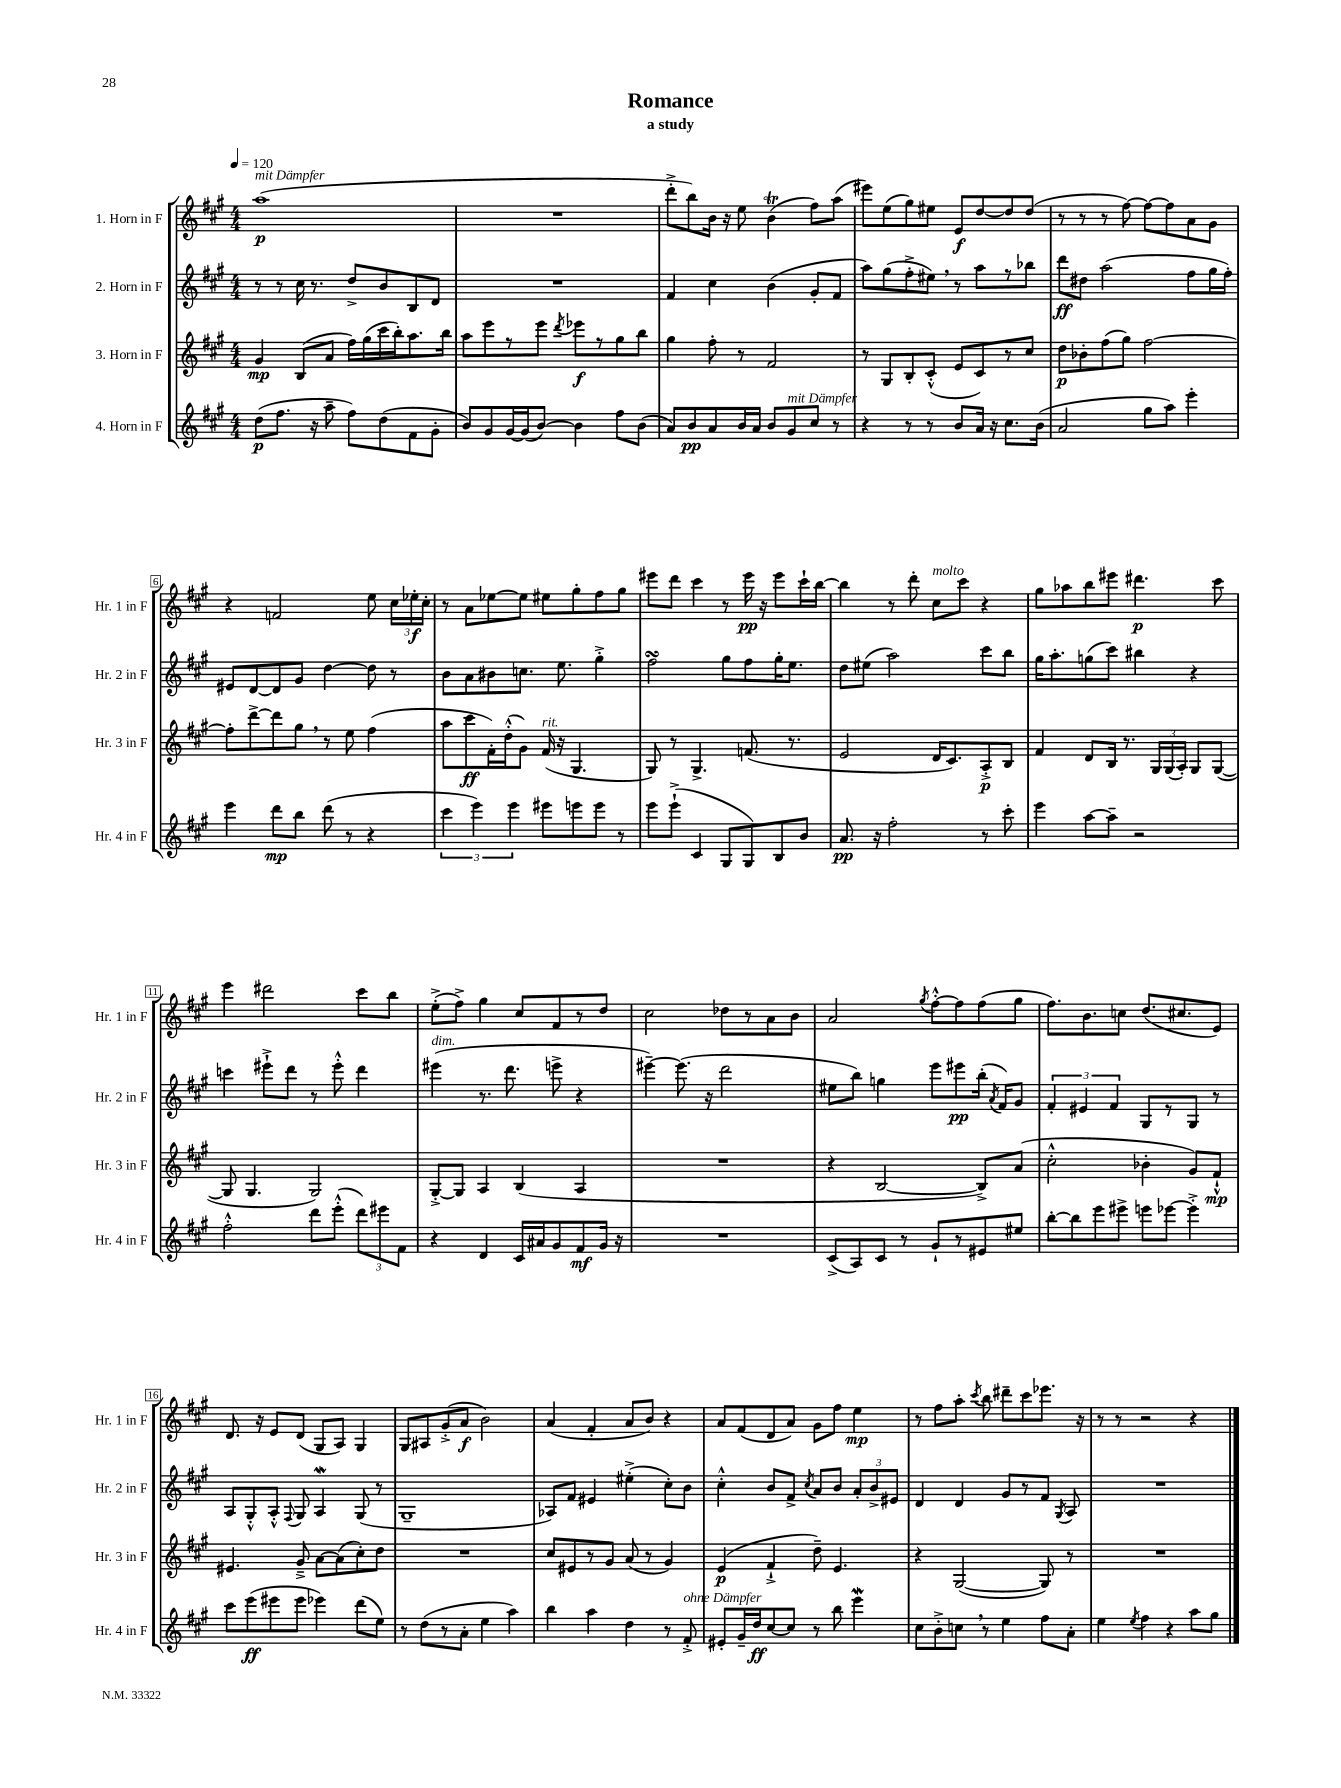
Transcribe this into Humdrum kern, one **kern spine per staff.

**kern	**dynam	**kern	**dynam	**kern	**dynam	**kern	**dynam
*part4	*part4	*part3	*part3	*part2	*part2	*part1	*part1
*staff4	*staff4	*staff3	*staff3	*staff2	*staff2	*staff1	*staff1
*I"4. Horn in F	*	*I"3. Horn in F	*	*I"2. Horn in F	*	*I"1. Horn in F	*
*I'Hr. 4 in F	*	*I'Hr. 3 in F	*	*I'Hr. 2 in F	*	*I'Hr. 1 in F	*
*clefG2	*	*clefG2	*	*clefG2	*	*clefG2	*
*k[f#c#g#]	*	*k[f#c#g#]	*	*k[f#c#g#]	*	*k[f#c#g#]	*
*M4/4	*	*M4/4	*	*M4/4	*	*M4/4	*
*MM120	*	*MM120	*	*MM120	*	*MM120	*
=1	=1	=1	=1	=1	=1	=1	=1
!	!	!	!	!	!	!LO:TX:a:i:t=mit Dämpfer	!
(8dd\L	p	4g#/	mp	8r	.	(1aa	p
8.ff#\J	.	.	.	8r	.	.	.
.	.	(8B/L	.	16cc#\	.	.	.
16r	.	.	.	8.r	.	.	.
8aa~\	.	8a/J	.	.	.	.	.
8ff#\L)	.	16ff#\LL)	.	8dd^/L	.	.	.
.	.	(16gg#\	.	.	.	.	.
(8dd\	.	16ccc#\	.	8b/	.	.	.
.	.	16bb'\J)	.	.	.	.	.
8f#\	.	8.aa\	.	8B/	.	.	.
8g#'\J	.	.	.	8d/J	.	.	.
.	.	16bb\Jk	.	.	.	.	.
=2	=2	=2	=2	=2	=2	=2	=2
8b/L)	.	8aa\L	.	1r	.	1r	.
8g#/	.	8eee\	.	.	.	.	.
[16g#/L	.	8r	.	.	.	.	.
(16g#/J]	.	.	.	.	.	.	.
[8b/J)	.	8eee\J	.	.	.	.	.
.	.	8qddd/	.	.	.	.	.
4b\]	.	8eee-X\L	f	.	.	.	.
.	.	8r	.	.	.	.	.
8ff#\L	.	8gg#\	.	.	.	.	.
(8b\J	.	8bb\J	.	.	.	.	.
=3	=3	=3	=3	=3	=3	=3	=3
8a/L)	.	4gg#\	.	4f#/	.	8ddd'^\L	.
8b/	pp	.	.	.	.	8bb\)	.
8a/	.	8ff#'\	.	4cc#\	.	16b\Jk	.
.	.	.	.	.	.	16r	.
16b/L	.	8r	.	.	.	8ee\	.
16a/JJ	.	.	.	.	.	.	.
8b/L	.	2f#/	.	(4b\	.	(4bT\	.
!LO:TX:a:i:t=mit Dämpfer	!	!	!	!	!	!	!
8g#/	.	.	.	.	.	.	.
8cc#/J	.	.	.	8g#'/L	.	8ff#\L)	.
8r	.	.	.	8f#/J	.	(8aa\J	.
=4	=4	=4	=4	=4	=4	=4	=4
4r	.	8r	.	8aa\L)	.	8eee#X\L)	.
.	.	8G#/L	.	(8gg#\	.	(8ee\	.
8r	.	8B'/	.	8ff#'^\	.	8gg#\)	.
8r	.	(8c#'^^/J	.	8ee#X,\J)	.	8ee#X\J	.
8b/L	.	8e/L	.	8r	.	8e/L	f
16a/Jk	.	8c#/)	.	8aa\L	.	[8dd/	.
16r	.	.	.	.	.	.	.
8.cc#\L	.	8r	.	8r	.	8dd/]	.
.	.	8cc#/J	.	8bb-X\J	.	(8dd/J	.
(16b\Jk	.	.	.	.	.	.	.
=5	=5	=5	=5	=5	=5	=5	=5
2a/	.	8dd\L	p	8ddd\L	ff	8r	.
.	.	8b-X'\	.	8dd#X\J	.	8r	.
.	.	(8ff#\	.	(2aa\	.	8r	.
.	.	8gg#\J)	.	.	.	[8ff#\)	.
8gg#\L	.	[2ff#\	.	.	.	8ff#\L_	.
8aa\J)	.	.	.	.	.	8ff#\]	.
4eee'\	.	.	.	8ff#\L	.	8a\	.
.	.	.	.	16gg#\L	.	8g#\J	.
.	.	.	.	16ff#'\JJ)	.	.	.
!!LO:LB:g=z
=6	=6	=6	=6	=6	=6	=6	=6
4eee\	.	8ff#'\L]	.	8e#X/L	.	4r	.
.	.	[8ddd^\	.	[8d/	.	.	.
8ddd\L	mp	8ddd\]	.	8d/]	.	2fn/	.
8bb\J	.	8gg#,\J	.	8g#/J	.	.	.
(8ddd\	.	8r	.	[4dd\	.	.	.
8r	.	8ee\	.	.	.	.	.
4r	.	(4ff#\	.	8dd\]	.	8ee\	.
.	.	.	.	8r	.	24cc#\LL	.
.	.	.	.	.	.	24ee-X'\	f
.	.	.	.	.	.	24cc#'\JJ	.
=7	=7	=7	=7	=7	=7	=7	=7
6ccc#\	.	8aa\L	.	8b\L	.	8r	.
.	.	8ccc#\	ff	8a\	.	8a\L	.
6eee\)	.	.	.	.	.	.	.
.	.	16f#'\L)	.	8b#X\	.	[8ee-X\	.
.	.	(16dd'^^\J	.	.	.	.	.
6eee\	.	.	.	.	.	.	.
.	.	8g#\J)	.	8.ccn\J	.	8ee-\J]	.
!	!	!LO:TX:a:i:t=rit.	!	!	!	!	!
8eee#X\L	.	(16f#/	.	.	.	8ee#X\L	.
.	.	16r	.	8.ee\	.	.	.
8eeen\	.	4.G#/	.	.	.	8gg#'\	.
8eee\J	.	.	.	4gg#'^\	.	8ff#\	.
8r	.	.	.	.	.	8gg#\J	.
=8	=8	=8	=8	=8	=8	=8	=8
8eee\L	.	8G#/)	.	2ff#sSSS\	.	8eee#X\L	.
(8eee`^\J	.	8r	.	.	.	8ddd\J	.
4c#/	.	4.G#^/	.	.	.	4ccc#\	.
8G#/L	.	.	.	8gg#\L	.	8r	.
8G#/)	.	(8.fn/	.	8ff#\	.	16eee#\	pp
.	.	.	.	.	.	16r	.
8B/	.	.	.	16gg#'\K	.	8eee#\L	.
.	.	8.r	.	8.ee\J	.	.	.
8b/J	.	.	.	.	.	16ccc#`\L	.
.	.	.	.	.	.	[16bb\JJ	.
=9	=9	=9	=9	=9	=9	=9	=9
8.a/	pp	2e/	.	8dd\L	.	4bb\]	.
.	.	.	.	(8ee#X\J	.	.	.
16r	.	.	.	.	.	.	.
2ff#'\	.	.	.	2aa\)	.	8r	.
.	.	.	.	.	.	8ddd'\	.
!	!	!	!	!	!	!LO:TX:a:i:t=molto	!
.	.	16d/KL	.	.	.	8cc#\L	.
.	.	8.c#/)	.	.	.	.	.
.	.	.	.	.	.	8ccc#\J	.
8r	.	8A'^/	p	8ccc#\L	.	4r	.
8ccc#'\	.	8B/J	.	8bb\J	.	.	.
=10	=10	=10	=10	=10	=10	=10	=10
4eee\	.	4f#/	.	16gg#\KL	.	8gg#\L	.
.	.	.	.	8.aa'\	.	.	.
.	.	.	.	.	.	8aa-X\	.
[8aa\L	.	8d/L	.	(8ggn\	.	8bb\	.
8aa~\J]	.	16B/Jk	.	8ccc#\J)	.	8eee#X\J	.
.	.	8.r	.	.	.	.	.
2r	.	.	.	4bb#X\	.	4.ddd#X\	p
.	.	24G#/LL	.	.	.	.	.
.	.	(24G#/	.	.	.	.	.
.	.	24A'/JJ)	.	.	.	.	.
.	.	8G#/L	.	4r	.	.	.
.	.	([8G#/J	.	.	.	8ccc#\	.
!!LO:LB:g=z
=11	=11	=11	=11	=11	=11	=11	=11
2ff#'^^\	.	8G#/]	.	4cccn\	.	4eee\	.
.	.	4.G#/	.	.	.	.	.
.	.	.	.	8eee#X`^\L	.	2ddd#X\	.
.	.	.	.	8ddd\J	.	.	.
8ddd\L	.	2G#/)	.	8r	.	.	.
(8eee'^^\J	.	.	.	8eee#'^^\	.	.	.
12ddd\L)	.	.	.	4ddd\	.	8ccc#\L	.
12eee#X\	.	.	.	.	.	.	.
.	.	.	.	.	.	8bb\J	.
12f#\J	.	.	.	.	.	.	.
=12	=12	=12	=12	=12	=12	=12	=12
!	!	!	!	!LO:TX:a:i:t=dim.	!	!	!
4r	.	[8G#'^/L	.	(4eee#X\	.	(8ee'^\L	.
.	.	8G#/J]	.	.	.	8ff#^\J)	.
4d/	.	4A/	.	8.r	.	4gg#\	.
.	.	.	.	8.ddd\	.	.	.
16c#/LL	.	(4B/	.	.	.	8cc#/L	.
16a#X/J	.	.	.	.	.	.	.
8g#/	.	.	.	8eeen^\	.	8f#/	.
8f#/	mf	4A/	.	4r	.	8r	.
16g#/Jk	.	.	.	.	.	8dd/J	.
16r	.	.	.	.	.	.	.
=13	=13	=13	=13	=13	=13	=13	=13
1r	.	1r	.	[4eee#X~\)	.	2cc#\	.
.	.	.	.	(8.eee#\]	.	.	.
.	.	.	.	16r	.	.	.
.	.	.	.	2ddd\	.	8dd-X\L	.
.	.	.	.	.	.	8r	.
.	.	.	.	.	.	8a\	.
.	.	.	.	.	.	8b\J	.
=14	=14	=14	=14	=14	=14	=14	=14
(8c#^/L	.	4r	.	8ee#X\L	.	2a/	.
8A/)	.	.	.	8bb\J)	.	.	.
8c#/J	.	[2B/	.	4ggn\	.	.	.
8r	.	.	.	.	.	.	.
.	.	.	.	.	.	8qgg#/	.
8g#`/L	.	.	.	8eee\L	.	[8ff#'^^\L	.
8r	.	.	.	8eee#X\	pp	8ff#\]	.
8e#X/	.	8B^/L])	.	(16bb'\Jk	.	(8ff#\	.
.	.	.	.	8qa/	.	.	.
.	.	.	.	16f#/KL)	.	.	.
8ee#X/J	.	(8a/J	.	8g#/J	.	8gg#\J	.
=15	=15	=15	=15	=15	=15	=15	=15
[8bb'\L	.	2cc#'^^\	.	6f#'/	.	8.ff#\L)	.
8bb\]	.	.	.	.	.	.	.
.	.	.	.	6e#X/	.	.	.
.	.	.	.	.	.	8.b\	.
8eee\	.	.	.	.	.	.	.
.	.	.	.	6f#/	.	.	.
8eee#X^\J	.	.	.	.	.	8ccn\J	.
8eeen\L	.	4b-X'\	.	8G#/L	.	(8.dd/L	.
[8eee-X\J	.	.	.	8r	.	.	.
.	.	.	.	.	.	8.cc#X/	.
4eee-'^\]	.	8g#/L)	.	8G#/J	.	.	.
.	.	8f#`^^/J	mp	8r	.	8e/J)	.
!!LO:LB:g=z
=16	=16	=16	=16	=16	=16	=16	=16
8ccc#\L	.	4.e#X/	.	8A/L	.	8.d/	.
(8eee\	ff	.	.	8G#'^^/	.	.	.
.	.	.	.	.	.	16r	.
8eee#X\	.	.	.	8A'^^/J	.	8e/L	.
.	.	.	.	8qqF#/	.	.	.
8eee#\J	.	8g#~^/	.	8G#/	.	(8d/J	.
4eee-X\)	.	[8a\L	.	4Aw/	.	8G#/L	.
.	.	(8a\]	.	.	.	8A/J)	.
(8ddd\L	.	8cc#'\)	.	(8G#/	.	4G#/	.
8ee\J)	.	8dd\J	.	8r	.	.	.
=17	=17	=17	=17	=17	=17	=17	=17
8r	.	1r	.	1G#~	.	8G#/L	.
(8dd\L	.	.	.	.	.	8A#X/	.
8r	.	.	.	.	.	(8g#'^/	.
8a'\J	.	.	.	.	.	8a/J	f
4ee\	.	.	.	.	.	2b\)	.
4aa\)	.	.	.	.	.	.	.
=18	=18	=18	=18	=18	=18	=18	=18
4bb\	.	8cc#/L	.	8A-X/L)	.	(4a/	.
.	.	8e#X/	.	8f#/J	.	.	.
4aa\	.	8r	.	4e#X/	.	4f#'/	.
.	.	8g#/J	.	.	.	.	.
4dd\	.	(8a/	.	(4ee#X'^\	.	8a/L	.
.	.	8r	.	.	.	8b/J)	.
8r	.	4g#/)	.	8cc#'\L)	.	4r	.
!LO:TX:a:i:t=ohne Dämpfer	!	!	!	!	!	!	!
8f#'^/	.	.	.	8b\J	.	.	.
=19	=19	=19	=19	=19	=19	=19	=19
8e#X'/L	.	(4e/	p	4cc#'^^\	.	8a/L	.
16g#~/L	.	.	.	.	.	(8f#/	.
16dd/J	ff	.	.	.	.	.	.
[8cc#/	.	4f#`^/	.	8b/L	.	8d/	.
8cc#/J]	.	.	.	8f#^/J	.	8a/J)	.
.	.	.	.	8qcc#/	.	.	.
8r	.	8dd~\)	.	8a/L	.	8g#\L	.
8bb\	.	4.e/	.	8b/J	.	8ff#\J	.
4eeeW\	.	.	.	12a'/L	.	4ee\	mp
.	.	.	.	12b^/	.	.	.
.	.	.	.	12e#X/J	.	.	.
=20	=20	=20	=20	=20	=20	=20	=20
8cc#\L	.	4r	.	4d/	.	8r	.
8b'^\	.	.	.	.	.	8ff#\L	.
8ccn,\J	.	([2G#/	.	4d/	.	8aa'\J	.
.	.	.	.	.	.	8qccc#/	.
8r	.	.	.	.	.	8bb\	.
4ee\	.	.	.	8g#/L	.	8ddd#X~\L	.
.	.	.	.	8r	.	8ccc#\	.
8ff#\L	.	8G#/])	.	8f#/J	.	8.eee-X\J	.
.	.	.	.	8qG#/	.	.	.
8a'\J	.	8r	.	8A/	.	.	.
.	.	.	.	.	.	16r	.
=21	=21	=21	=21	=21	=21	=21	=21
4ee\	.	1r	.	1r	.	8r	.
.	.	.	.	.	.	8r	.
8qee/	.	.	.	.	.	.	.
4ff#\	.	.	.	.	.	2r	.
4r	.	.	.	.	.	.	.
8aa\L	.	.	.	.	.	4r	.
8gg#\J	.	.	.	.	.	.	.
==	==	==	==	==	==	==	==
*-	*-	*-	*-	*-	*-	*-	*-
